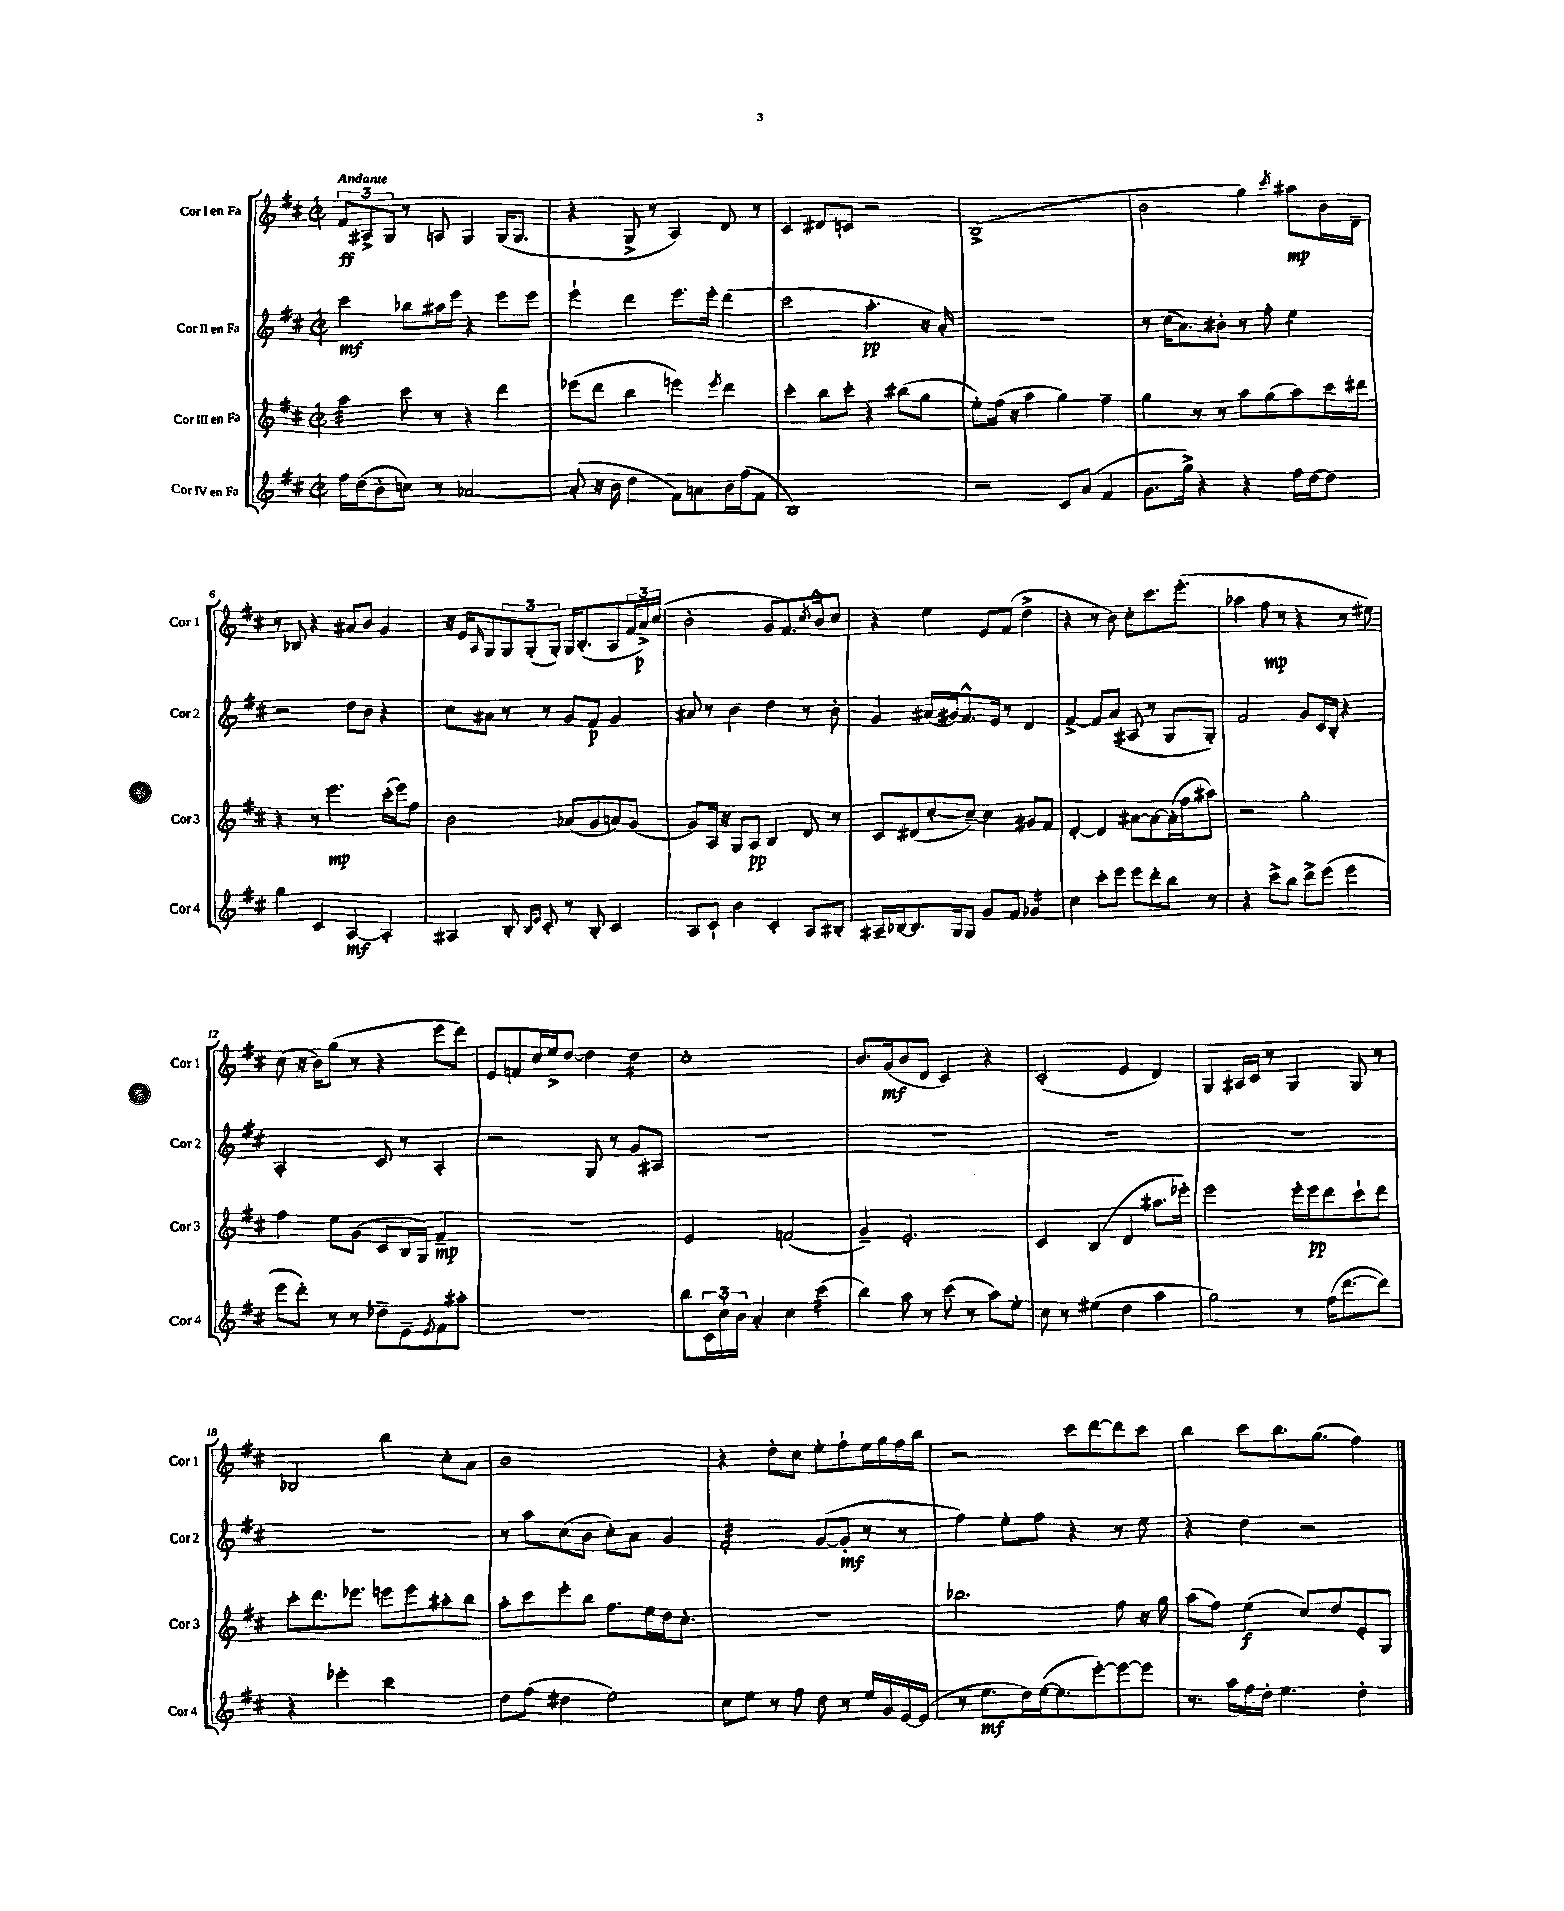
<<
\new StaffGroup <<
\new Staff = "s0" \with { instrumentName = "Cor I en Fa" shortInstrumentName = "Cor 1" } {
    \clef treble \key d \major \defaultTimeSignature \time 2/2 \tempo "Andante"
    \tuplet 3/2 { fis'8\ff ais8-> g8 } r8 a8 g4 g16( g8. |
    r4 g8-> r8 a4) d'8 r8 |
    cis'4 dis'8 c'8 r2 |
    b1->( |
    b'2 g''4) \acciaccatura { cis'''8 } ais''8\mp b'16 d'16-- |
    r8 bes8 r4 ais'8 b'8 g'4 |
    r16 e'16 \grace { a16 } g8 \tuplet 3/2 { g8 g8-.( g8-.) } g16 b8.-.( a8 \tuplet 3/2 { fis'16 a'16->\p) cis''16( } |
    b'2-. g'8 fis'8.) \acciaccatura { cis''8 } b'16-^ cis''8 |
    r4 e''4 e'8 fis'8( d''4-> |
    r4 r8 b'8) cis''8-. cis'''8. e'''8.-.( |
    aes''4 fis''8\mp r8 r4 r8 eis''8) |
    cis''8( r16 b'16) g''8( r8 r4 e'''8 d'''8) |
    e'8 f'8 cis''16 e''16-> d''8~ d''4 d''4:16 |
    cis''1-. |
    b'8. g'16\mf( b'8 d'8 cis'4) r4 |
    cis'2-.( e'4 d'4) |
    g4 ais16 cis'16 r8 g4 g8 r8 |
    bes2 b''4 cis''8-. a'8 |
    b'1 |
    r4 d''8-. cis''8 e''8-. fis''8-! e''16 g''16 fis''16 b''16 |
    r2 cis'''8 d'''8~ d'''8 cis'''8 |
    b''4 cis'''8 b''8. g''8.( fis''4) \bar "|." |
}
\new Staff = "s1" \with { instrumentName = "Cor II en Fa" shortInstrumentName = "Cor 2" } {
    \clef treble \key d \major \defaultTimeSignature \time 2/2
    cis'''4\mf bes''8 ais''16 e'''16 r4 e'''8 e'''8 |
    e'''4-! d'''4 e'''8. e'''16-. d'''4( |
    cis'''2 a''4.-.\pp r16 a'16-.) |
    R1 |
    r8 cis''16( a'8.) bis'8-. r8 fis''8-. e''4:8 |
    r2 d''8 b'8 r4 |
    cis''8 ais'8 r8 r8 g'8 fis'8\p g'4 |
    ais'8 r8 b'4 d''4 r8 b'8-. |
    g'4 ais'16( gis'16) fis'8.-^ e'16 r8 d'4 |
    fis'4~-> fis'8 a'8( ais8 r8 g8 g8-.) |
    fis'2 g'8 cis'16 b16-. r4 |
    a2-. cis'8 r8 a4-. |
    r2 g8 r8 g'8 ais8 |
    R1 |
    R1 |
    R1 |
    R1 |
    R1 |
    r8 a''8 cis''8( b'8 cis''8-.) a'8 g'4 |
    fis'2:32-. g'8~( g'8-.\mf r8 r8 |
    fis''4) e''8-. fis''8 r4 r8 e''8 |
    r4 d''4 r2 \bar "|." |
}
\new Staff = "s2" \with { instrumentName = "Cor III en Fa" shortInstrumentName = "Cor 3" } {
    \clef treble \key d \major \defaultTimeSignature \time 2/2
    a''4:32 cis'''8 r8 r4 d'''4 |
    ees'''8( d'''8 b''4 e'''4) \acciaccatura { e'''8 } d'''4 |
    cis'''4-. b''8 cis'''8-. r4 bis''8( g''8 |
    e''8-.) fis''16( r16 a''4 g''4) fis''4-- |
    g''4 r8 r8 a''8 g''8( a''8) cis'''16 dis'''16 |
    r4 r8 e'''4.\mp cis'''16-.( e'''16) fis''8 |
    b'2 aes'8( g'8 a'8) g'8( |
    g'8) a16 r16 g8 a8\pp b4 d'8 r8 |
    cis'8 dis'8( cis''8~-. cis''8~--) cis''4 gis'8 fis'8 |
    d'4~-. d'4 ais'8~ ais'8~ ais'16-.( fis''16 ais''8) |
    r2 g''2-. |
    fis''4 e''8 g'8( cis'8 b16 g16) fis'4--\mp |
    r1 |
    e'2 f'2( |
    g'4--) e'2.-. |
    cis'4 b4( d'4 ais''8. ees'''16-.) |
    e'''2 e'''16-. e'''16\pp d'''8 cis'''8-! d'''8 |
    cis'''8-. d'''8. ees'''8. e'''8 e'''8 ais''8-. b''8 |
    a''8-. cis'''8 e'''8-. b''8 fis''8. e''16 d''16 cis''8.-. |
    R1 |
    bes''2. fis''8 r16 g''16 |
    a''8( fis''8) e''4\f( cis''8) d''8 e'8-. g8 \bar "|." |
}
\new Staff = "s3" \with { instrumentName = "Cor IV en Fa" shortInstrumentName = "Cor 4" } {
    \clef treble \key d \major \defaultTimeSignature \time 2/2
    fis''16 d''16( b'8-. c''8) r8 aes'2~ |
    aes'8-.( r16 b'16 d''4 fis'8) a'8 b'16 fis''16( fis'8 |
    b1) |
    r2 cis'8 a'8( fis'4 |
    g'8. g''16->) r4 r4 fis''16 d''16~ d''8 |
    g''4 cis'4 a4~\mf a4-. |
    ais4 b8-. \grace { b16 e'16 } cis'8-. r8 b8-. cis'4 |
    a8 cis'8-! b'4 cis'4-. a8 bis8-. |
    ais16-- bes16~ bes8. g16 g8 g'8 fis'8 ges'4:16 |
    cis''4 cis'''8-. e'''8 e'''8 d'''8-. b''8 r8 |
    r4 cis'''8-> b''8 d'''8-> e'''8( e'''4 |
    e'''8 d'''8-.) r8 r8 des''8-- e'8-- \acciaccatura { e'8 } fis'8 ais''8-. |
    r1 |
    b''8 \tuplet 3/2 { cis'16 cis''16-! b'16 } a'4-. cis''4 cis'''4:32( |
    b''4) a''8 r8 cis'''8( r8 a''8) e''8-. |
    cis''8 r8 eis''4( d''4 a''4 |
    g''2) r8 fis''16( d'''8.~ d'''8) |
    r4 ees'''4-. cis'''2 |
    d''8 fis''8( dis''4 e''2) |
    cis''8 e''8 r8 fis''8 d''8 r8 e''16 g'16 e'16~ e'16( |
    r8 e''8.\mf d''16) e''16~( e''8. e'''8~-.) e'''8~ e'''8 |
    r8. a''16 fis''16 d''16-. e''4. d''4-. \bar "|." |
}
>>
>>
